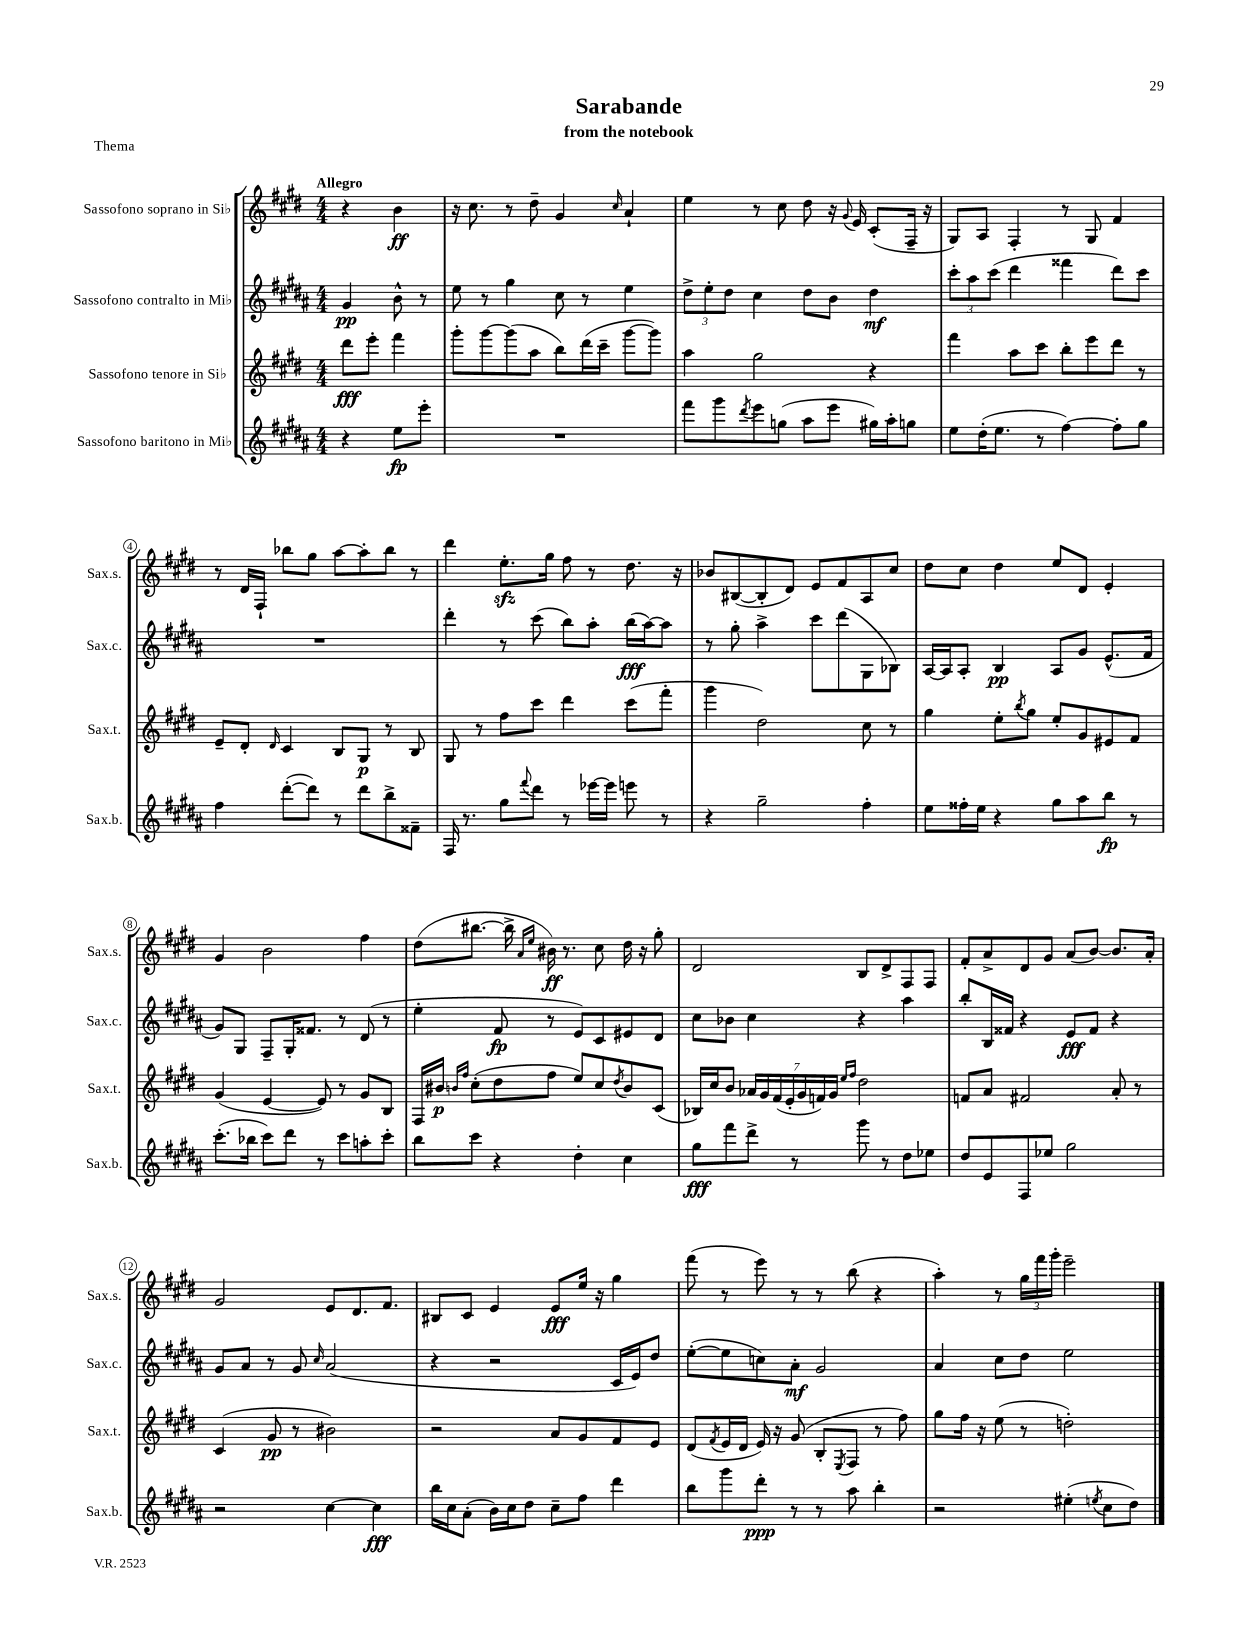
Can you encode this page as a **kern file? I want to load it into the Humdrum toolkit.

**kern	**kern	**kern	**kern
*staff4	*staff3	*staff2	*staff1
*clefG2	*clefG2	*clefG2	*clefG2
*k[f#c#g#d#a#]	*k[f#c#g#d#]	*k[f#c#g#d#a#]	*k[f#c#g#d#]
*M4/4	*M4/4	*M4/4	*M4/4
4r	8ddd#\L	4g#/	4r
.	8eee'\J	.	.
8ee\L	4fff#\	8b^^\	4b\
8eee'\J	.	8r	.
=	=	=	=
1r	8ggg#'\L	8ee\	16r
.	.	.	8.cc#\
.	[8ggg#\	8r	.
.	(8ggg#\]	4gg#\	8r
.	8aa\J	.	8dd#~\
.	8bb\L)	8cc#\	4g#/
.	(16ddd#\L	8r	.
.	16ccc#~\JJ	.	.
.	.	.	16qqcc#/
.	[8ggg#\L	4ee\	4a`/
.	8ggg#\]J)	.	.
=	=	=	=
8fff#\L	4aa\	12dd#^\L	4ee\
.	.	12ee'\	.
8ggg#\	.	.	.
.	.	12dd#\J	.
8qddd#/	.	.	.
8eee\	2gg#\	4cc#\	8r
(8gg\J	.	.	8cc#\
8aa#\L	.	8dd#\L	8dd#\
8eee\J	.	8b\J	16r
.	.	.	8qqg#/
.	.	.	16e/
16gg#\LL)	4r	4dd#\	(8c#'/L
16aa#'\J	.	.	.
8gg\J	.	.	16F#~/Jk
.	.	.	16r
=	=	=	=
8ee\L	4fff#\	12ccc#'\L	8G#/L)
.	.	12aa#\	.
(16dd#'\K	.	.	8A/J
.	.	(12ccc#\J	.
8.ee\J	.	.	.
.	8aa\L	4ddd#\	4F#'/
8r	8ccc#\J	.	.
[4ff#\)	8bb'\L	4fff##\	8r
.	8eee\	.	8G#/
8ff#'\]L	8ddd#\J	8ddd#\L)	4f#/
8gg#\J	8r	8ccc#\J	.
=	=	=	=
4ff#\	8e~/L	1r	8r
.	8d#'/J	.	16d#/LL
.	.	.	16F#`/JJ
.	16qqd#/	.	.
([8ddd#'\L	4c#/	.	8bb-\L
8ddd#\]J)	.	.	8gg#\J
8r	8B/L	.	[8aa\L
8ddd#\L	8G#/J	.	8aa'\]
8bb^\	8r	.	8bb-\J
8f##~\J	8B/	.	8r
=	=	=	=
16F#/	8G#/	4ddd#'\	4ddd#\
8.r	.	.	.
.	8r	.	.
8gg#\L	8ff#\L	8r	8.ee'\L
8qqfff#/	.	.	.
8ddd#\J	8ccc#\J	(8ccc#\	.
.	.	.	16gg#\Jk
8r	4ddd#\	8bb\L)	8ff#\
[16eee-\LL	.	8aa#'\J	8r
16eee-\]JJ	.	.	.
8eee\	(8ccc#\L	(16bb\LL	8.dd#\
.	.	[16aa#\J)	.
8r	8fff#'\J	8aa#\]J	.
.	.	.	16r
=	=	=	=
4r	4ggg#\	8r	8b-/L
.	.	8gg#'\	([8B#/
2gg#~\	2dd#\)	4aa#^\	8B#'/]
.	.	.	8d#/J)
.	.	8ccc#\L	8e/L
.	.	(8ddd#\	8f#/
4ff#'\	8cc#\	8G#\	8A/
.	8r	8B-\J)	8cc#/J
=	=	=	=
8ee\L	4gg#\	[16A#/LL	8dd#\L
.	.	16A#/]J	.
16ff##'\L	.	8A#'/J	8cc#\J
16ee\JJ	.	.	.
4r	8ee'\L	4B/	4dd#\
.	8qbb/	.	.
.	8gg#\J	.	.
8gg#\L	8ee'/L	8A#/L	8ee/L
8aa#\	8g#/	8g#/J	8d#/J
8bb\J	8e#/	(8.e^^/L	4e'/
8r	8f#/J	.	.
.	.	16f#/Jk	.
=	=	=	=
(8.ccc#'\L	(4g#/	8g#/L)	4g#/
.	.	8G#/J	.
16bb-\Jk	.	.	.
8ccc#\L)	[4e/	8F#~/L	2b\
8ddd#\J	.	16G#'/K	.
.	.	8.f##/J	.
8r	8e/])	.	.
8ccc#\L	8r	8r	.
8aa'\	8g#/L	(8d#/	4ff#\
8ccc#'\J	8B/J	8r	.
=	=	=	=
8bb\L	16F#/LL	4ee'\	(8dd#\L
.	16b#/JJ	.	.
.	16qqb/LL	.	.
.	16qqff#/JJ	.	.
8ccc#\J	(8cc#'\L	.	[8.bb#\J
4r	8dd#\	8f#/	.
.	.	.	16bb#^\]
.	.	.	16qqa/LL
.	.	.	16qqee/JJ
.	8ff#\J	8r	16b#\)
.	.	.	8.r
4dd#'\	8ee/L)	8e/L)	.
.	8cc#/	8c#/	8cc#\
.	8qdd#/	.	.
4cc#\	8b/	8e#/	16dd#\
.	.	.	16r
.	(8c#/J	8d#/J	8gg#'\
=	=	=	=
8gg#\L	16B-/LL)	8cc#\L	2d#/
.	16cc#/J	.	.
8fff#\	8b/J	8b-\J	.
8ddd#^\J	28a-/LL	4cc#\	.
.	28g#/	.	.
.	(28f#/	.	.
.	28e'/	.	.
8r	.	.	.
.	28g#/	.	.
.	28f/)	.	.
.	28g#/JJ	.	.
.	16qqee/LL	.	.
.	16qqff#/JJ	.	.
8ggg#\	2dd#\	4r	8B/L
8r	.	.	8d#^/
8dd#\L	.	4aa#\	8F#/
8ee-\J	.	.	8F#/J
=	=	=	=
8dd#/L	8f/L	8bb'/L	8f#'/L
8e/	8a/J	16B/L	8a^/
.	.	16f##/JJ	.
8F#/	2f#/	4r	8d#/
8ee-/J	.	.	8g#/J
2gg#\	.	8e/L	(8a/L
.	.	8f##/J	[8b/J)
.	8a'/	4r	8.b/]L
.	8r	.	.
.	.	.	16a'/Jk
=	=	=	=
2r	(4c#/	8g#/L	2g#/
.	.	8a#/J	.
.	8g#/	8r	.
.	8r	8g#/	.
.	.	16qqcc#/	.
[4cc#\	2b#\)	(2a#/	8e/L
.	.	.	8.d#/
4cc#\]	.	.	.
.	.	.	8.f#/J
=	=	=	=
16bb\LL	2r	4r	8B#/L
16cc#\J	.	.	.
(8a#'\J	.	.	8c#/J
16b\LL)	.	2r	4e/
16cc#\J	.	.	.
8dd#\J	.	.	.
8cc#~\L	8a/L	.	8e/L
8ff#\J	8g#/	.	16ee/Jk
.	.	.	16r
4ddd#\	8f#/	16c#/LL	4gg#\
.	.	16e/J)	.
.	8e/J	8dd#/J	.
=	=	=	=
8bb\L	(8d#/L	([8ee'\L	(8fff#\
.	8qf#/	.	.
8ggg#\	16e/L	8ee\]	8r
.	16d#/JJ	.	.
8ddd#'\J	16e/)	8cc\)	8eee\)
.	16r	.	.
8r	(8g#/	8a#'\J	8r
8r	8B'/L	2g#/	8r
.	8qE/	.	.
8aa#\	8F#/J	.	(8bb\
4bb'\	8r	.	4r
.	8ff#\)	.	.
=	=	=	=
2r	8gg#\L	4a#/	4aa'\)
.	16ff#\Jk	.	.
.	16r	.	.
.	(8ee\	8cc#\L	8r
.	8r	8dd#\J	24gg#\LL
.	.	.	24fff#\
.	.	.	24ggg#'\JJ
(4ee#'\	2dd'\)	2ee\	2eee~\
8qee/	.	.	.
8cc#\L	.	.	.
8dd#\J)	.	.	.
==	==	==	==
*-	*-	*-	*-
